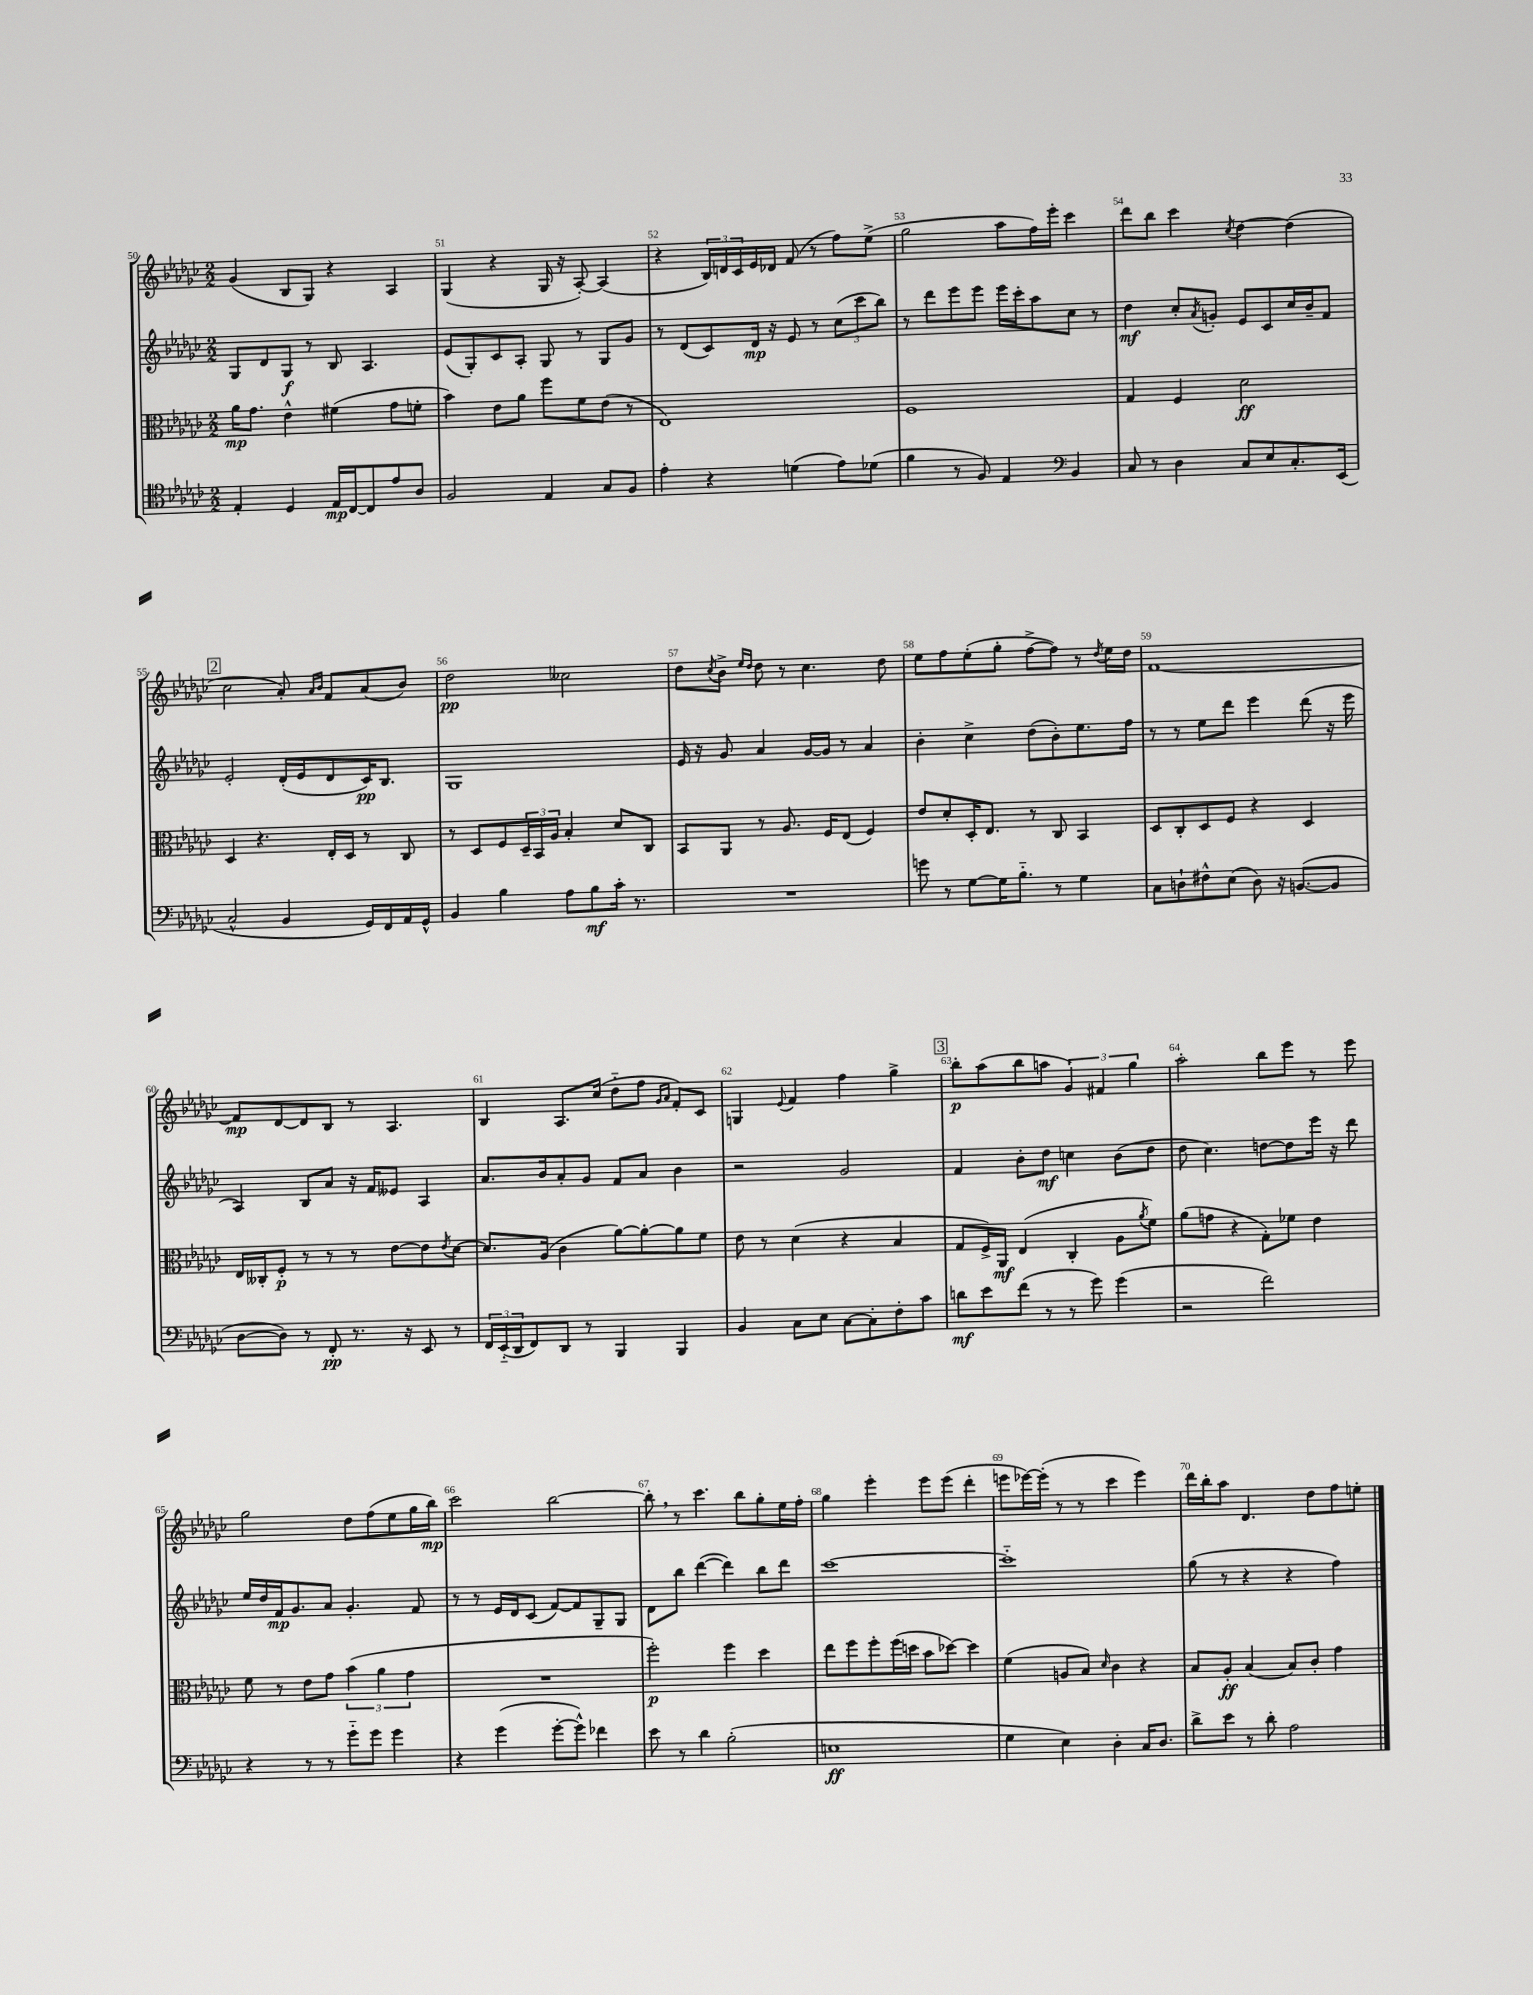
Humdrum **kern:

**kern	**kern	**kern	**kern
*staff4	*staff3	*staff2	*staff1
*clefC4	*clefC3	*clefG2	*clefG2
*k[b-e-a-d-g-c-]	*k[b-e-a-d-g-c-]	*k[b-e-a-d-g-c-]	*k[b-e-a-d-g-c-]
*M2/2	*M2/2	*M2/2	*M2/2
4E-'	16a-	8G-	(4g-
.	8.g-	.	.
.	.	8d-	.
4D-	4e-^^	8G-	8B-
.	.	8r	8G-)
16E-	(4f#	8B-	4r
[16C-	.	.	.
8C-]	.	4.A-	.
8e-	8g-	.	4A-
8A-	8f'	.	.
=	=	=	=
2F	4b-)	(8e-	(4G-
.	.	8G-')	.
.	8e-	8c-	4r
.	8a-	8A-'	.
4E-	8ff	8G-	16G-
.	.	.	16r
.	8f	8r	[8A-')
8G-	(8e-	8G-	(4A-]
8F	8r	8g-	.
=	=	=	=
4e-'	1E-)	8r	4r
.	.	(8d-	.
4r	.	8c-)	24B-)
.	.	.	24d
.	.	.	24c-
.	.	16d-	16e-
.	.	16r	16d-
(4d	.	8e-	(8f
.	.	8r	8r
8e-)	.	(12cc-	8ff)
.	.	12ccc-	.
(8d-	.	.	(8ee-^
.	.	12bb-)	.
=	=	=	=
4f	1F	8r	2gg-
.	.	8ddd-	.
8r	.	8eee-	.
8F)	.	8eee-	.
4E-	.	16eee-	8aa-
.	.	16ccc-'	.
.	.	8aa-	16ff)
.	.	.	16eee-'
*clefF4	*	*	*
4BB-	.	8cc-	4ccc-
.	.	8r	.
=	=	=	=
8C-	4G-	4dd-	8ddd-
8r	.	.	8bb-
4D-	4F	8cc-'	4ccc-
.	.	8qa-	.
.	.	8g'	.
.	.	.	8qcc-
8C-	2d-	8e-	[4dd-
8E-	.	8c-	.
8.C-'	.	16cc-	(4dd-]
.	.	16b-~	.
.	.	8f	.
(16EE-	.	.	.
=	=	=	=
2C-^^	4D-	2e-'	2cc-
.	4.r	.	.
4BB-	.	(16d-'	8a-')
.	.	16e-	.
.	.	.	16qqa-
.	.	.	16qqb-
.	16E-'	8d-	8f
.	16D-	.	.
16GG-)	8r	16c-)	(8a-
16FF	.	8.B-	.
16AA-	8C-	.	8b-)
16GG-^^	.	.	.
=	=	=	=
4BB-	8r	1G-	2dd-
.	8D-	.	.
4B-	8F	.	.
.	24D-~	.	.
.	24BB-	.	.
.	24A-	.	.
8A-	4B-'	.	2cc--
8B-	.	.	.
16c-'	8d-	.	.
8.r	.	.	.
.	8C-	.	.
=	=	=	=
1r	8BB-	16e-	8dd-
.	.	16r	.
.	.	.	8qcc-
.	8AA-	8g-	8b-^
.	.	.	16qqee-
.	.	.	16qqdd-
.	8r	4a-	8dd-
.	8.A-	.	8r
.	.	[16g-	4.cc-
.	16F	16g-]	.
.	(8E-	8r	.
.	4F)	4a-	.
.	.	.	8dd-
=	=	=	=
8g	8e-	4b-'	8ee-
8r	8d-'	.	8ff
[8G-	16D-'	4cc-^	(8ee-'
.	8.E-	.	.
16G-]	.	.	8gg-'
8.B-'~	.	.	.
.	8r	(8dd-	[8ff^
8r	8C-	8b-')	8ff])
4G-	4BB-	8.ee-	8r
.	.	.	8qdd-
.	.	.	16ee-
.	.	16ff	16dd-
=	=	=	=
8C-	8D-	8r	[1f
8D`	8C-'	8r	.
8F#^^	8D-	8ee-	.
(8E-	8F	8ddd-	.
8D)	4r	4eee-	.
16r	.	.	.
([8.BB	.	.	.
.	4D-	(8ddd-	.
8BB]	.	16r	.
.	.	16eee-	.
=	=	=	=
[8D-	16E-	4A-)	8f]
.	16C--'	.	.
8D-])	8F'	.	[8d-
8r	8r	8B-	8d-]
8FF'	8r	8a-	8B-
8.r	8r	16r	8r
.	.	16f	.
.	[8e-	8e--	4.A-
16r	.	.	.
8EE-	8e-]	4A-	.
.	8qe-	.	.
8r	[8d-	.	.
=	=	=	=
24FF	8.d-]	8.a-	4B-
(24EE-'~	.	.	.
24DD-	.	.	.
8FF)	.	.	.
.	(16A-	16b-	.
8DD-	4c-	8a-'	8.A-
8r	.	8g-	.
.	.	.	(16cc-
4BBB-	[8a-)	8f	8dd-'~
.	8a-'_	8a-	8ff
.	.	.	16qqg-
.	.	.	16qqa-
4BBB-	8a-]	4b-	8f')
.	8f	.	8c-
=	=	=	=
4BB-	8e-	2r	4G
.	8r	.	.
.	.	.	8qqe-
8C-	(4d-	.	4f
8E-	.	.	.
[8C-	4r	2g-	4ff
8C-']	.	.	.
8F'	4B-	.	4gg-^
8c-	.	.	.
=	=	=	=
8d	8G-	4f	8bb-'
8e-	16F^)	.	(8aa-
.	16AA-	.	.
(8f	(4E-	8b-'	8bb-
8r	.	8dd-	8aa
8r	4C-'	4cc	6g-)
8g-)	.	.	.
.	.	.	6f#
(4g-	8A-	(8b-	.
.	.	.	6gg-
.	8qa-	.	.
.	8f)	8dd-	.
=	=	=	=
2r	(8a-	8dd-	2aa-'
.	8g	4.cc-)	.
.	4r	.	.
2f)	8G-')	[8dd	8bb-
.	8f-	8dd]	8eee-
.	4e-	16eee-	8r
.	.	16r	.
.	.	8ddd-	8eee-
=	=	=	=
4r	8f	16ee-	2gg-
.	.	16dd-	.
.	8r	16f	.
.	.	8.g-	.
8r	8e-	.	.
8r	8g-	8a-	.
8g-'~	(6b-	4.g-'	8dd-
8g-	.	.	(8ff
.	6a-	.	.
4g-	.	.	8ee-
.	6g-	.	.
.	.	8f	16gg-
.	.	.	16bb-)
=	=	=	=
4r	1r	8r	2ccc-
.	.	8r	.
(4g-	.	16e-	.
.	.	16d-	.
.	.	(8c-	.
[8g-'	.	[8f)	[2bb-
8g-^^])	.	8f]	.
4f-	.	8G-~	.
.	.	8G-	.
=	=	=	=
8e-	2ff')	8d-	8bb-']
8r	.	8bb-	8r
4d-	.	([4ddd-	4.ccc-
(2B-'	4ff	4ddd-])	.
.	.	.	8bb-
.	4dd-	8bb-	8gg-'
.	.	8ddd-	16ee-
.	.	.	16ff'
=	=	=	=
1E	8ee-	[1ccc-	4gg-
.	8ff	.	.
.	8ff'	.	4eee-'
.	(16ff	.	.
.	16dd	.	.
.	8b-	.	8eee-
.	[8dd-)	.	(8eee-
.	4dd-]	.	4ddd-'
=	=	=	=
4G-	(4f	1ccc-'~]	8eee
.	.	.	[16eee-)
.	.	.	(16eee-']
4E-)	8A	.	8r
.	8B-)	.	8r
.	16qqd-	.	.
4D-'	4c-	.	4ccc-
16C-	4r	.	4eee-)
8.D-	.	.	.
=	=	=	=
8d-^	8B-	(8gg-	16ddd-
.	.	.	16bb-'
8e-	8A-'	8r	8aa-
8r	(4B-	4r	4.d-
8d-'	.	.	.
2A-	8B-)	4r	.
.	8c-'	.	8dd-
.	4g-	4ff)	8ff
.	.	.	8ee'
==	==	==	==
*-	*-	*-	*-
